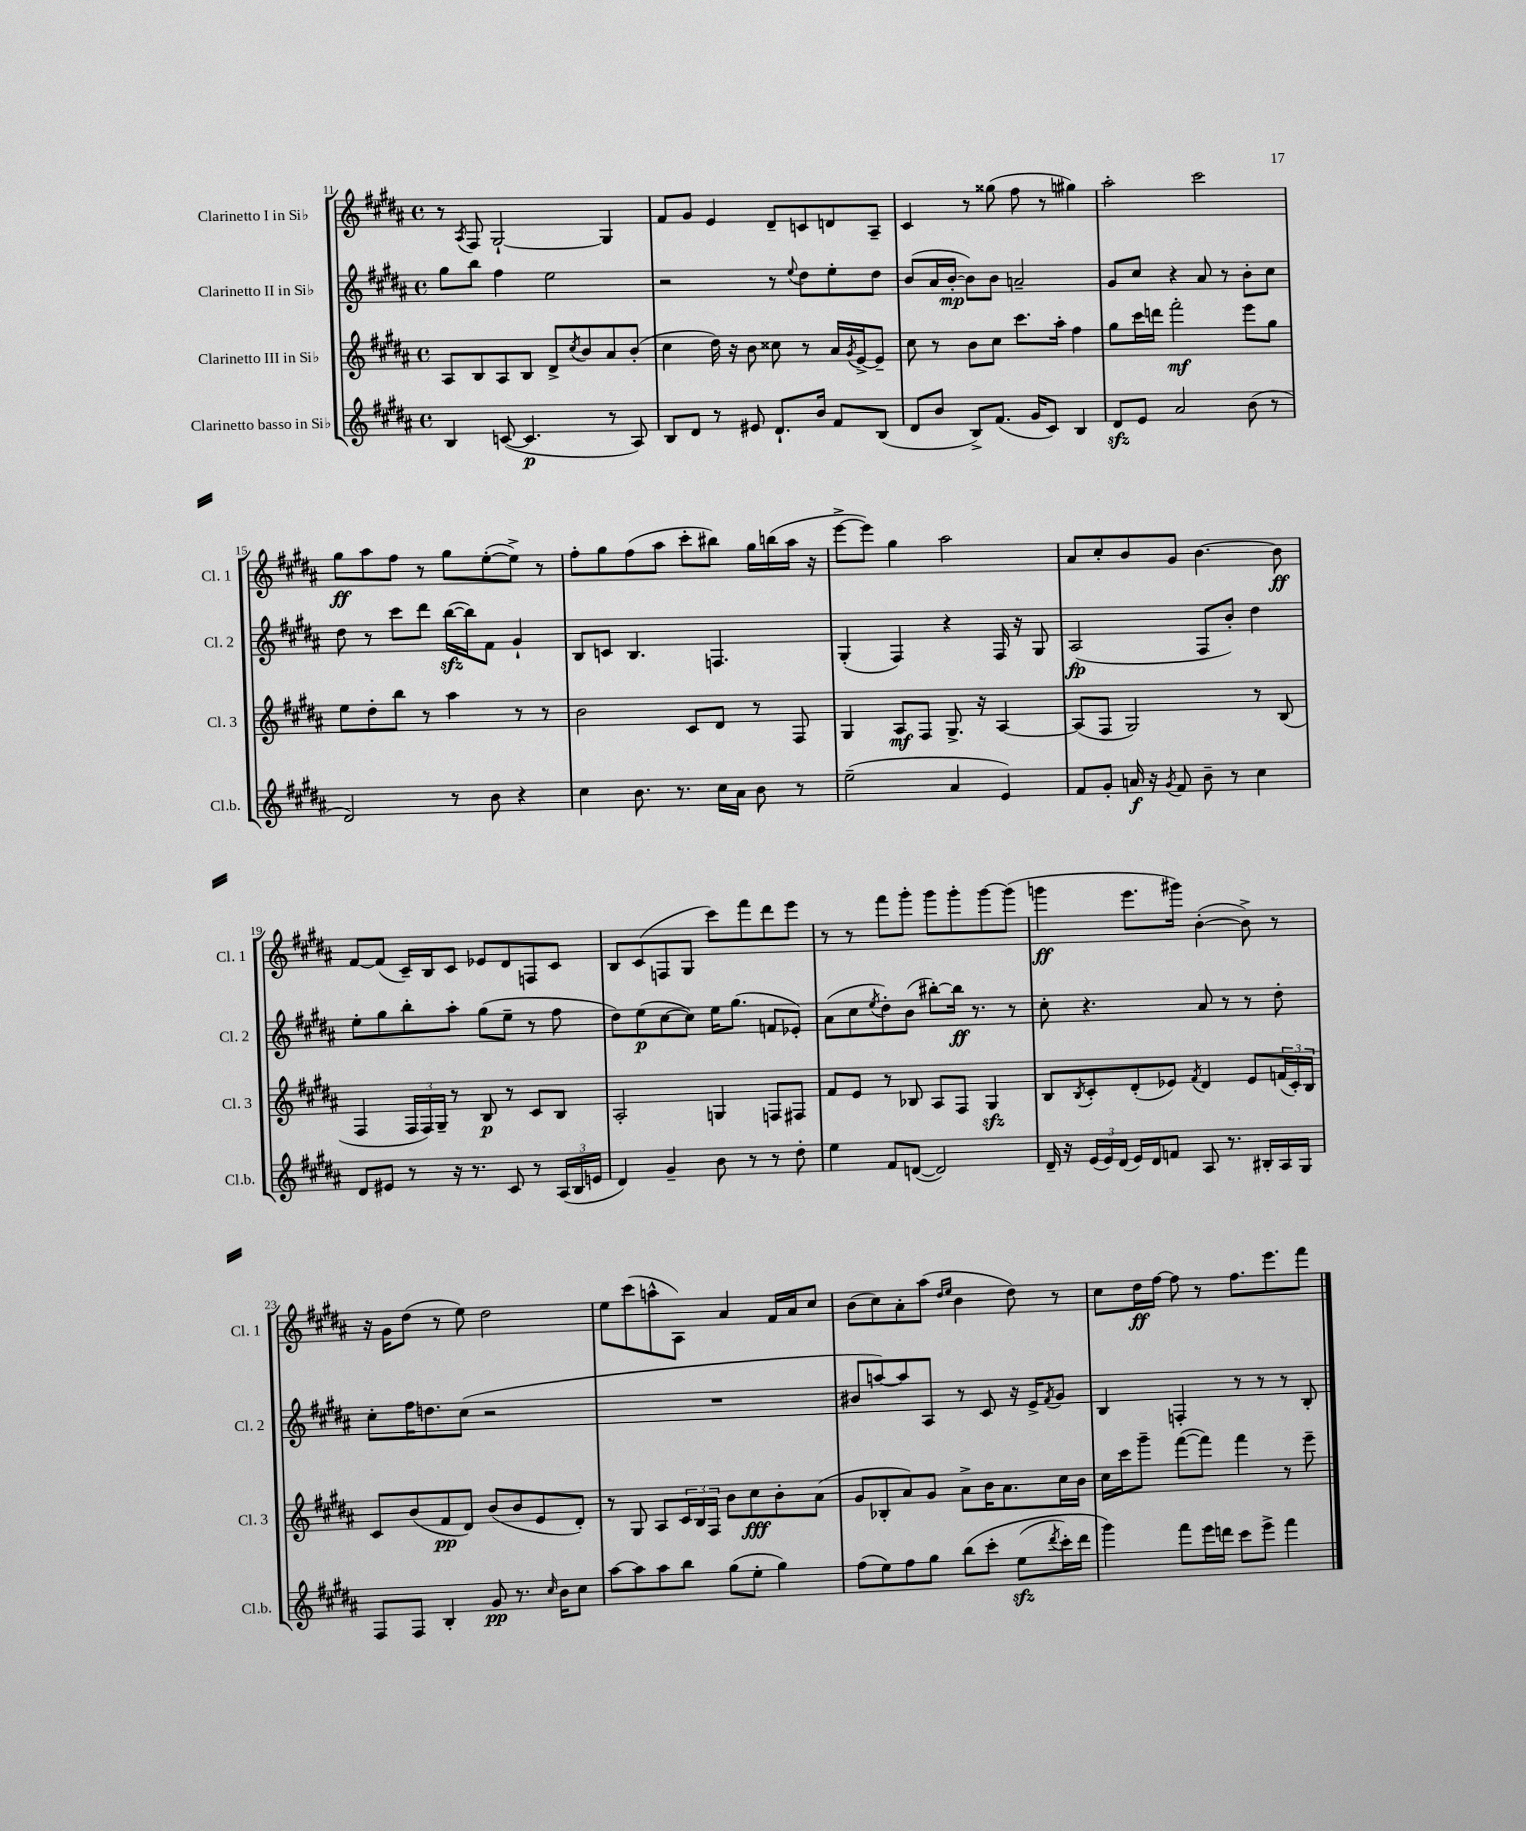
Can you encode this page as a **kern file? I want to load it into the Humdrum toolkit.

**kern	**kern	**kern	**kern
*staff4	*staff3	*staff2	*staff1
*clefG2	*clefG2	*clefG2	*clefG2
*k[f#c#g#d#a#]	*k[f#c#g#d#a#]	*k[f#c#g#d#a#]	*k[f#c#g#d#a#]
*M4/4	*M4/4	*M4/4	*M4/4
*met(c)	*met(c)	*met(c)	*met(c)
4B/	8A#/L	8gg#\L	8r
.	.	.	8qA#/
.	8B/	8bb\J	8F#/
([8c/	8A#/	4ff#\	[2G#`/
4.c/]	8B/J	.	.
.	8d#^/L	2ee\	.
.	8qcc#/	.	.
.	8b/	.	.
8r	8a#/	.	4G#/]
8A#/)	(8b'/J	.	.
=	=	=	=
8B/L	4cc#\	2r	8f#/L
8d#/J	.	.	8g#/J
8r	16dd#\)	.	4e/
.	16r	.	.
8e#/	8b\	.	.
8.d#`/L	8cc##\	8r	8d#~/L
.	.	8qqee/	.
.	8r	8dd#\L	8c/
16b/Jk	.	.	.
8f#/L	16a#/LL	8ee'\	8d/
.	8qg#/	.	.
.	[16e^/J	.	.
(8B/J	8e~/]J	8dd#\J	8A#~/J
=	=	=	=
8d#/L	8cc#\	(8b/L	4c#/
8b/J	8r	16a#/L	.
.	.	[16b'/JJ	.
8B^/L)	8b\L	8b\]L)	8r
(8.f#/J	8cc#\J	8b\J	(8gg##\
.	8.ccc#\L	2a~/	8ff#\
16g#/LK	.	.	.
8c#/J)	.	.	8r
.	16aa#'\Jk	.	.
4B/	4ff#\	.	4gg#\)
=	=	=	=
8d#/L	8gg#\L	8g#/L	2aa#'\
8e/J	16ccc#\L	8cc#/J	.
.	16ddd\JJ	.	.
2a#/	2fff#'\	4r	.
.	.	8a#/	2ccc#\
.	.	8r	.
(8b\	8eee\L	8b'\L	.
8r	8gg#\J	8cc#\J	.
=	=	=	=
2d#/)	8ee\L	8dd#\	8gg#\L
.	8dd#'\	8r	8aa#\
.	8bb\J	8ccc#\L	8ff#\J
.	8r	8ddd#\J	8r
8r	4aa#\	([16bb\LL	8gg#\L
.	.	16bb\]J)	.
8b\	.	8f#\J	([8ee'\
4r	8r	4g#`/	8ee^\]J)
.	8r	.	8r
=	=	=	=
4cc#\	2b\	8B/L	8ff#'\L
.	.	8c/J	8gg#\
8.b\	.	4.B/	(8ff#\
.	.	.	8aa#\J
8.r	.	.	.
.	8c#/L	.	8ccc#'\L
16cc#\LL	8d#/J	4.F/	8bb#\J)
16a#\JJ	.	.	.
8b\	8r	.	16gg#\LL
.	.	.	(16bb\
8r	8F#/	.	16aa#\JJ
.	.	.	16r
=	=	=	=
(2ee~\	4G#/	(4G#'/	[8eee^\L
.	.	.	8eee\]J)
.	8A#/L	4F#/)	4gg#\
.	8F#/J	.	.
4a#/	8.G#^/	4r	2aa#\
.	16r	.	.
4e/)	[4A#/	16F#/	.
.	.	16r	.
.	.	8G#/	.
=	=	=	=
8f#/L	(8A#/]L	(2A#/	8a#/L
8g#'/J	8F#/J	.	8cc#'/
16a/	2G#/)	.	8b/
16r	.	.	.
8qg#/	.	.	.
8f#/	.	.	8g#/J
8b~\	.	8F#/L	[4.b\
8r	.	8b'/J)	.
4cc#\	8r	4dd#\	.
.	(8B/	.	8b\]
=	=	=	=
8d#/L	4F#/	8ee'\L	[8f#/L
8e#/J	.	8gg#\	(8f#/]J
8r	24F#/LL	8bb'\	16c#~/LL)
.	24F#/)	.	.
.	.	.	16B/J
.	24G#~/JJ	.	.
16r	8r	8aa#'\J	8c#/J
8.r	.	.	.
.	8B/	(8gg#\L	8e-/L
8c#/	8r	8ee~\J	8d#/
8r	8c#/L	8r	8F/
(24A#/LL	8B/J	8ff#\	8c#/J
24B/	.	.	.
24e/JJ	.	.	.
=	=	=	=
4d#/)	2A#'/	8dd#\L)	8B/L
.	.	(8ee\	(8c#/
4g#~/	.	[8cc#\	8F/
.	.	8cc#\]J)	8G#/J
8b\	4G/	16ee\LK	8ccc#\L)
.	.	(8.gg#\J	.
8r	.	.	8fff#\
8r	8F/L	8f/L	8ddd#\
8dd#'\	8F#/J	8e-'/J)	8eee\J
=	=	=	=
4ee\	8f#/L	(8a#\L	8r
.	8e/J	8cc#\	8r
.	.	8qee/	.
8f#/L	8r	8dd#'\)	8fff#\L
([8d/J	8B-/	(8b\J	8ggg#'\J
2d/])	8A#/L	[8bb#'\L)	8ggg#\L
.	8F#/J	16bb#\]Jk	8ggg#'\
.	.	8.r	.
.	4G#/	.	[8ggg#\
.	.	8r	(8ggg#\]J
=	=	=	=
16d#~/	8B/L	8cc#'\	4ggg\
16r	.	.	.
.	8qB/	.	.
(24e/LL	8c#'/	4.r	.
24e/)	.	.	.
(24d#/JJ	.	.	.
16e/LL)	(8d#'/	.	8.eee\L
16d#/J	.	.	.
8f/J	8e-/J)	.	.
.	.	.	16ggg#\Jk)
.	8qf#/	.	.
8A#/	4d#/	8a#/	([4b'\
8.r	.	8r	.
.	8e-/L	8r	8b^\])
16B#'/LL	.	.	.
16A#/	(24f/L	8dd#'\	8r
.	24c#'/)	.	.
16G#/JJ	.	.	.
.	24B/JJ	.	.
=	=	=	=
8F#/L	8c#/L	8cc#'\L	16r
.	.	.	16g#\LK
8F#/J	(8b/	16ff#\K	(8dd#\J
.	.	8.dd\	.
4B'/	8f#/	.	8r
.	8d#/J)	(8cc#\J	8ee\)
8g#/	(8b/L	2r	2dd#\
8.r	8b/	.	.
.	8e/	.	.
16qqcc#/	.	.	.
16b\LK	.	.	.
8cc#\J	8d#'/J)	.	.
=	=	=	=
[8aa#\L	8r	1r	8ee\L
8aa#\]	8G#/	.	(8ccc#\
8aa#\	8A#/L	.	8aa^^\
8bb\J	24c#/L	.	8A#\J)
.	24B/	.	.
.	24F#/JJ	.	.
(8gg#\L	8b\L	.	4a#/
8ee'\J	8cc#\	.	.
4gg#\)	8b'\	.	16f#/LL
.	.	.	16a#/J
.	(8a#\J	.	8cc#/J
=	=	=	=
(8ff#\L	8g#/L	8b#/L	(8b\L
8ee\)	8B-'/	[8aa/)	8cc#\)
8ff#\	8a#/)	8aa/]	8a#'\
8gg#\J	8g#/J	8A#/J	(8aa#\J
.	.	.	16qqdd#/LL
.	.	.	16qqee/JJ
&(8bb\L	8a#^\L	8r	4b\
8ccc#'\J	16b\K	8c#/	.
.	8.a#\	.	.
(8ee\L	.	16r	8dd#\)
.	.	16e^/LK	.
8qddd#/	.	8qf#/	.
16ccc#'\L)	16cc#\L	8g#/J	8r
16ddd#\JJ	16b\JJ	.	.
=	=	=	=
4ggg#\&)	16cc#\LL	4B/	8cc#\L
.	16ccc#\J	.	.
.	8ggg#~\J	.	16dd#\L
.	.	.	[16ff#\JJ
8fff#\L	([8fff#\L	4F'/	8ff#\]
16eee\L	8fff#\]J)	.	8r
16ddd\JJ	.	.	.
8ccc#\L	4fff#\	8r	8.ff#\L
8eee^\J	.	8r	.
.	.	.	8.eee\
4fff#\	8r	8r	.
.	8eee~\	8B'/	8fff#\J
==	==	==	==
*-	*-	*-	*-
